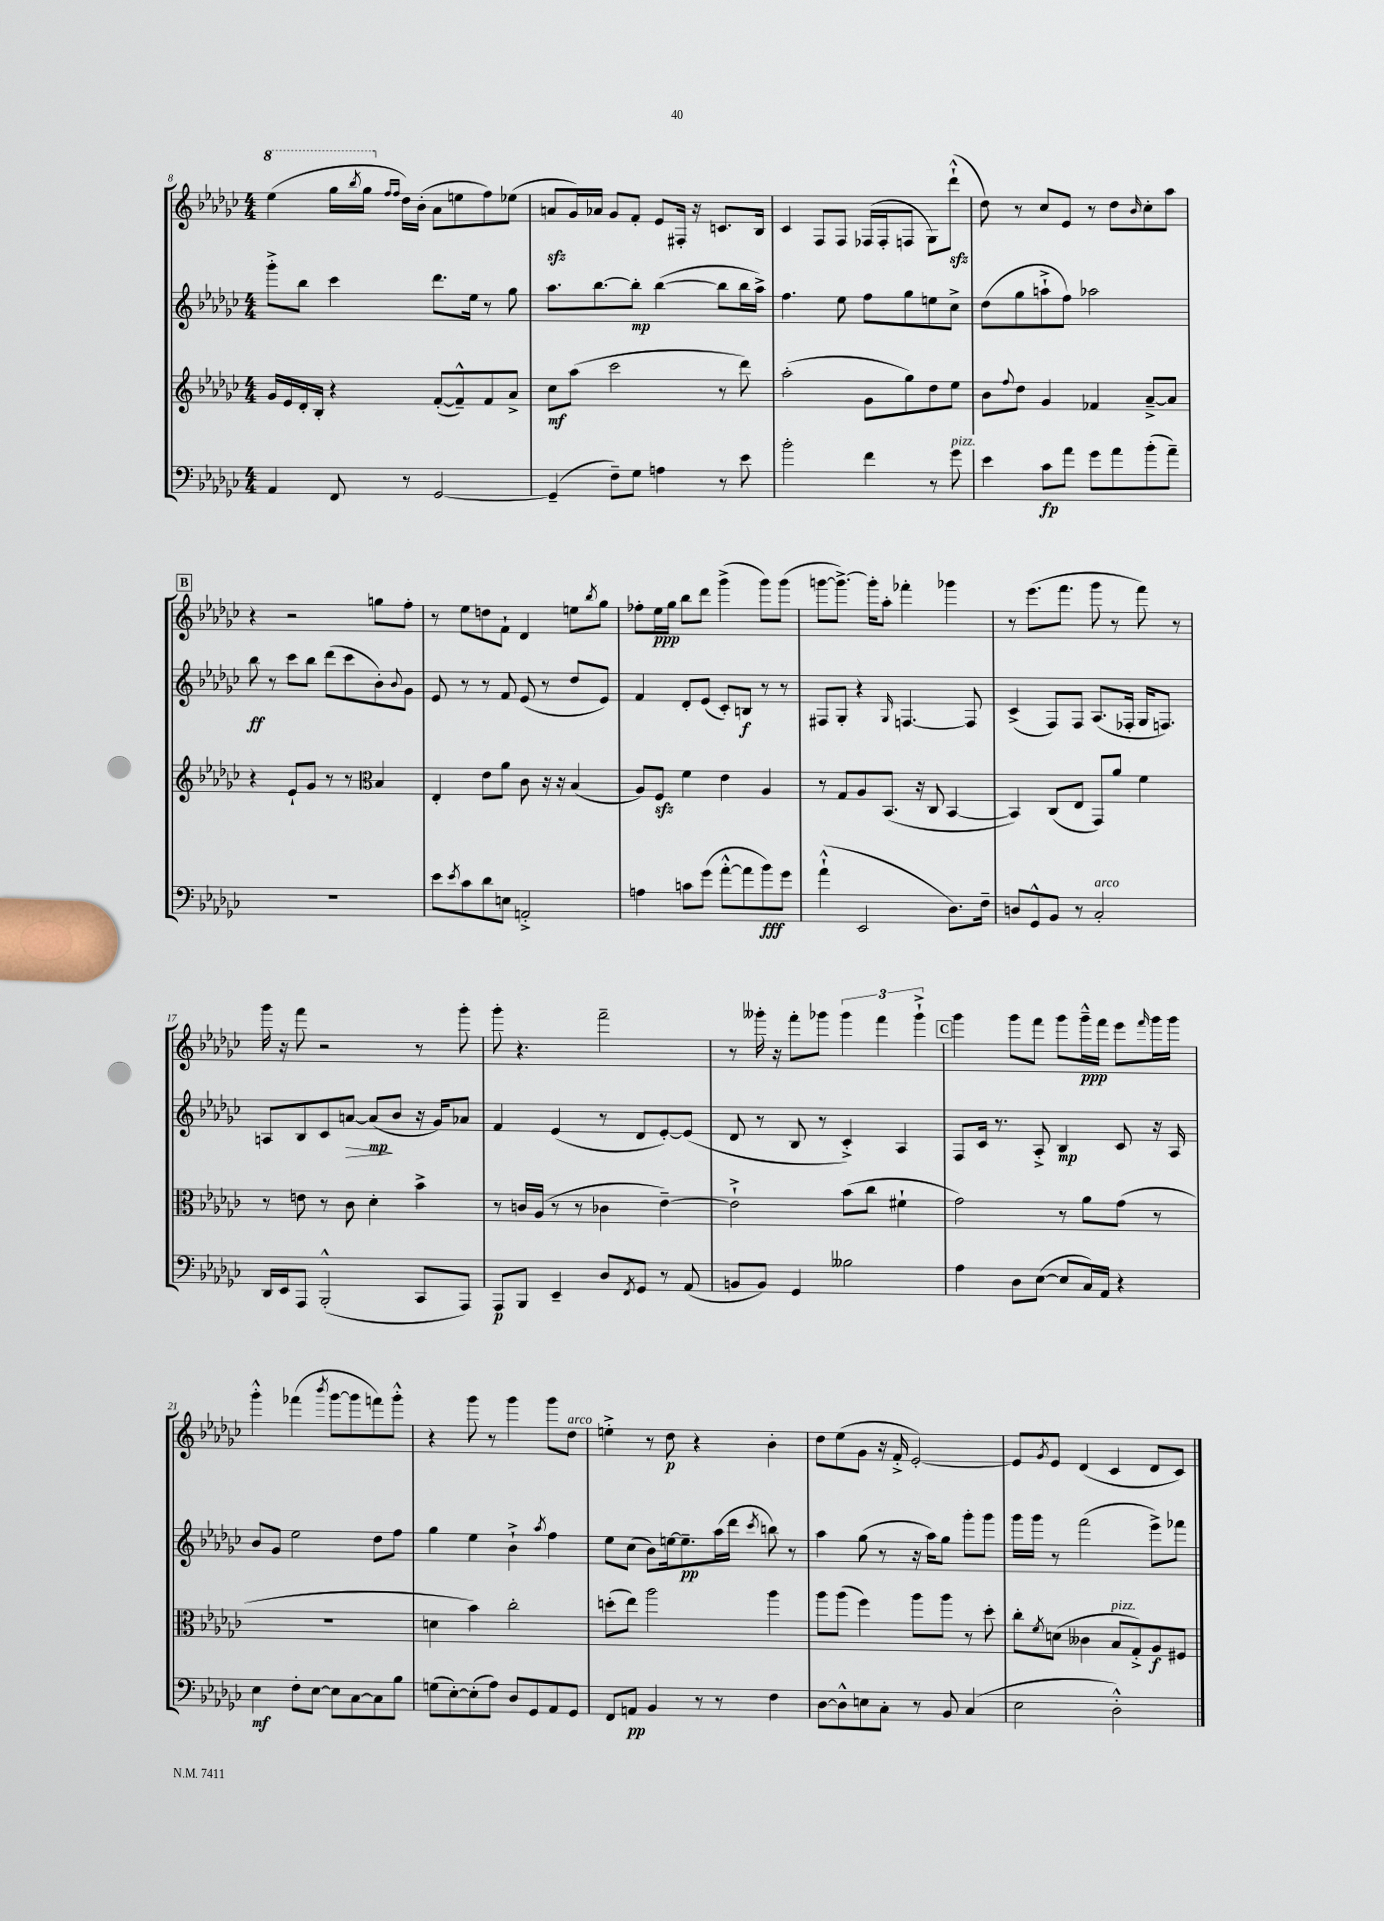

**kern	**kern	**kern	**kern
*staff4	*staff3	*staff2	*staff1
*clefF4	*clefG2	*clefG2	*clefG2
*k[b-e-a-d-g-c-]	*k[b-e-a-d-g-c-]	*k[b-e-a-d-g-c-]	*k[b-e-a-d-g-c-]
*M4/4	*M4/4	*M4/4	*M4/4
4AA-	16g-	8ggg-'^	(4eee-
.	16e-	.	.
.	16d-'	8bb-	.
.	16B-'	.	.
8FF	4r	4ccc-	16ggg-
.	.	.	8qbbb-
.	.	.	16ggg-
.	.	.	16qqff
.	.	.	16qqff
8r	.	.	16dd-)
.	.	.	(16b-'
[2GG-	([8f'	8.ddd-	8a-
.	8f~^^])	.	8ee
.	.	16ee-	.
.	8f	8r	8ff)
.	8a-^	8gg-	(8ee-
=	=	=	=
(4GG-~]	8cc-	8.aa-	8a
.	(8aa-	.	16g-)
.	.	[8.bb-	16a-
8F~)	2ccc-	.	8g-
8G-	.	8bb-']	8f'
4A	.	([4bb-	8e-
.	.	.	16F#'
.	.	.	16r
8r	8r	8bb-]	8.c
8e-	8ddd-)	16bb-	.
.	.	16aa-^)	16B-
=	=	=	=
2b-'	(2aa-'	4.ff	4c-
.	.	.	8F
.	.	8ee-	8F
4f	8g-	8ff	(16F-
.	.	.	16F-'
.	8gg-)	8gg-	8F
8r	8dd-	8ee	8G-)
8g-	8ee-	8cc-^	(8ddd-`^^
=	=	=	=
4e-	8b-	(8dd-	8dd-)
.	8qqff	.	.
.	8dd-	8gg-	8r
8c-	4g-	8aa`^	8cc-
8a-	.	8ff)	8e-
8g-	4f-	2aa-	8r
8a-	.	.	8dd-
.	.	.	16qqb-
(8b-'	[8a-~^	.	8cc-'
8a-~)	8a-]	.	8aa-
=	=	=	=
1r	4r	8bb-	4r
.	.	8r	.
.	8e-`	8ccc-	2r
.	8g-	8bb-	.
.	8r	(8ddd-	.
.	8r	8ccc-	.
*	*clefC3	*	*
.	4B-	8b-')	8gg
.	.	8qqb-	.
.	.	8g-	8ff'
=	=	=	=
8e-	4E-'	8e-	8r
8qe-	.	.	.
8c-	.	8r	8ee-
8d-	8e-	8r	8dd
8E	8a-	8f	8f`
2AA'^	8c-	(8e-	4d-
.	16r	8r	.
.	16r	.	.
.	(4B-	8dd-	8ee
.	.	.	8qbb-
.	.	8e-)	8gg-
=	=	=	=
4A	8A-)	4f	8ff-'
.	8F	.	16ee-
.	.	.	16gg-
8c	4f	8d-'	8bb-
(8g-	.	(8e-	8ddd-
[8a-'^^	4e-	8c-')	(4ggg-^
8a-]	.	8B	.
8b-)	4A-	8r	8ggg-)
8g-	.	8r	(8ggg-
=	=	=	=
(4a-`^^	8r	8F#	[8ggg
.	8G-	8G-'	8.ggg^_)
2EE-	8A-	4r	.
.	.	.	16ggg']
.	(8.BB-	.	8aa-'
.	.	16qqG-	.
.	.	[4.F	4fff-'
.	16r	.	.
.	8C-	.	.
8.D-)	[4BB-	.	4ggg-
.	.	8F]	.
16F~	.	.	.
=	=	=	=
8D	4BB-])	(4c-^	8r
8GG-^^	.	.	(8.eee-
8BB-	(8C-	8F)	.
.	.	.	8.fff
8r	8E-	8F	.
2C-'	8GG-)	(8.A-	8ggg-
.	8a-	.	8r
.	.	16F-'	.
.	4f	16G-	8fff)
.	.	8.F)	.
.	.	.	8r
=	=	=	=
16DD-	8r	8A	16ggg-
16EE-	.	.	16r
8AAA-	8e	8B-	8fff
(2BBB-'^^	8r	8c-	2r
.	8c-	[8a	.
.	4d-'	(8a]	.
.	.	8b-	.
8CC-	4b-^	16r	8r
.	.	16g-)	.
8AAA-)	.	8a-	8ggg-'
=	=	=	=
8AAA-	8r	4f	8ggg-'
8BBB-	16c	.	4.r
.	(16A-	.	.
4EE-~	8r	(4e-	.
.	8r	.	.
8D-	4c-	8r	2fff~
8qFF	.	.	.
8GG-	.	8d-	.
8r	[4e-~)	[8e-')	.
(8AA-	.	(8e-]	.
=	=	=	=
8BB	2e-`^]	8d-	8r
8BB)	.	8r	16ggg--'
.	.	.	16r
4GG-	.	8B-	8fff'
.	.	8r	8ggg-
2B--	(8b-	4c-'^)	6ggg-
.	8cc-	.	.
.	.	.	6fff
.	4f#`	4A-	.
.	.	.	6ggg-`^
=	=	=	=
4A-	2g-)	8F	4ggg-
.	.	16c-	.
.	.	8.r	.
8D-	.	.	8ggg-
([8E-	.	8A-'^	8fff
8E-]	8r	4B-	8ggg-
16C-)	8a-	.	16ggg-~^^
16AA-	.	.	16fff
4r	(8g-	8c-	8eee-
.	.	.	16qqfff
.	8r	16r	16ggg-
.	.	16A-	16ggg-
=	=	=	=
4E-	1r	8b-	4ggg-'^^
.	.	8g-	.
8F'	.	2ee-	(4fff-
[8E-	.	.	.
.	.	.	8qbbb-
8E-]	.	.	[8ggg-
[8C-	.	.	8ggg-]
8C-]	.	8dd-	8fff)
8B-	.	8ff	8ggg-'^^
=	=	=	=
(8G	4d	4gg-	4r
[8E-')	.	.	.
(8E-']	4b-)	4ee-	8ggg-
8A-)	.	.	8r
8D-	2cc-'	4b-`^	4ggg-
8GG-	.	.	.
.	.	8qaa-	.
8AA-	.	4ff	8ggg-
8GG-	.	.	8dd-
=	=	=	=
8FF	(8dd'	8ee-	4ee'^
8AA	8ee-)	(8cc-	.
4BB-	2aa-	8b-)	8r
.	.	[16ee	8dd-
.	.	8.ee~]	.
8r	.	.	4r
8r	.	(16aa-	.
.	.	16ddd-	.
.	.	8qccc-	.
4F	4aa-	8bb)	4b-'
.	.	8r	.
=	=	=	=
[8D-	8aa-	4aa-	8dd-
8D-^^]	(8aa-	.	(8ee-
8E	4ff)	(8gg-	8g-
8C-'	.	8r	16r
.	.	.	16f'^
8r	8aa-	16r	[2e-')
.	.	16aa-)	.
8BB-	8aa-	8gg-	.
(4C-	8r	8ggg-'	.
.	8dd-'	8ggg-	.
=	=	=	=
2E-	8cc-'	16ggg-	8e-]
.	.	16ggg-	.
.	8qf	.	8qg-
.	(8d	8r	8e-
.	4c--	(2fff	(4d-
2D-'^^)	8B-	.	4c-
.	8G-'^)	.	.
.	8A-	8eee-^)	8d-
.	8F#	8fff-	8c-)
==	==	==	==
*-	*-	*-	*-
